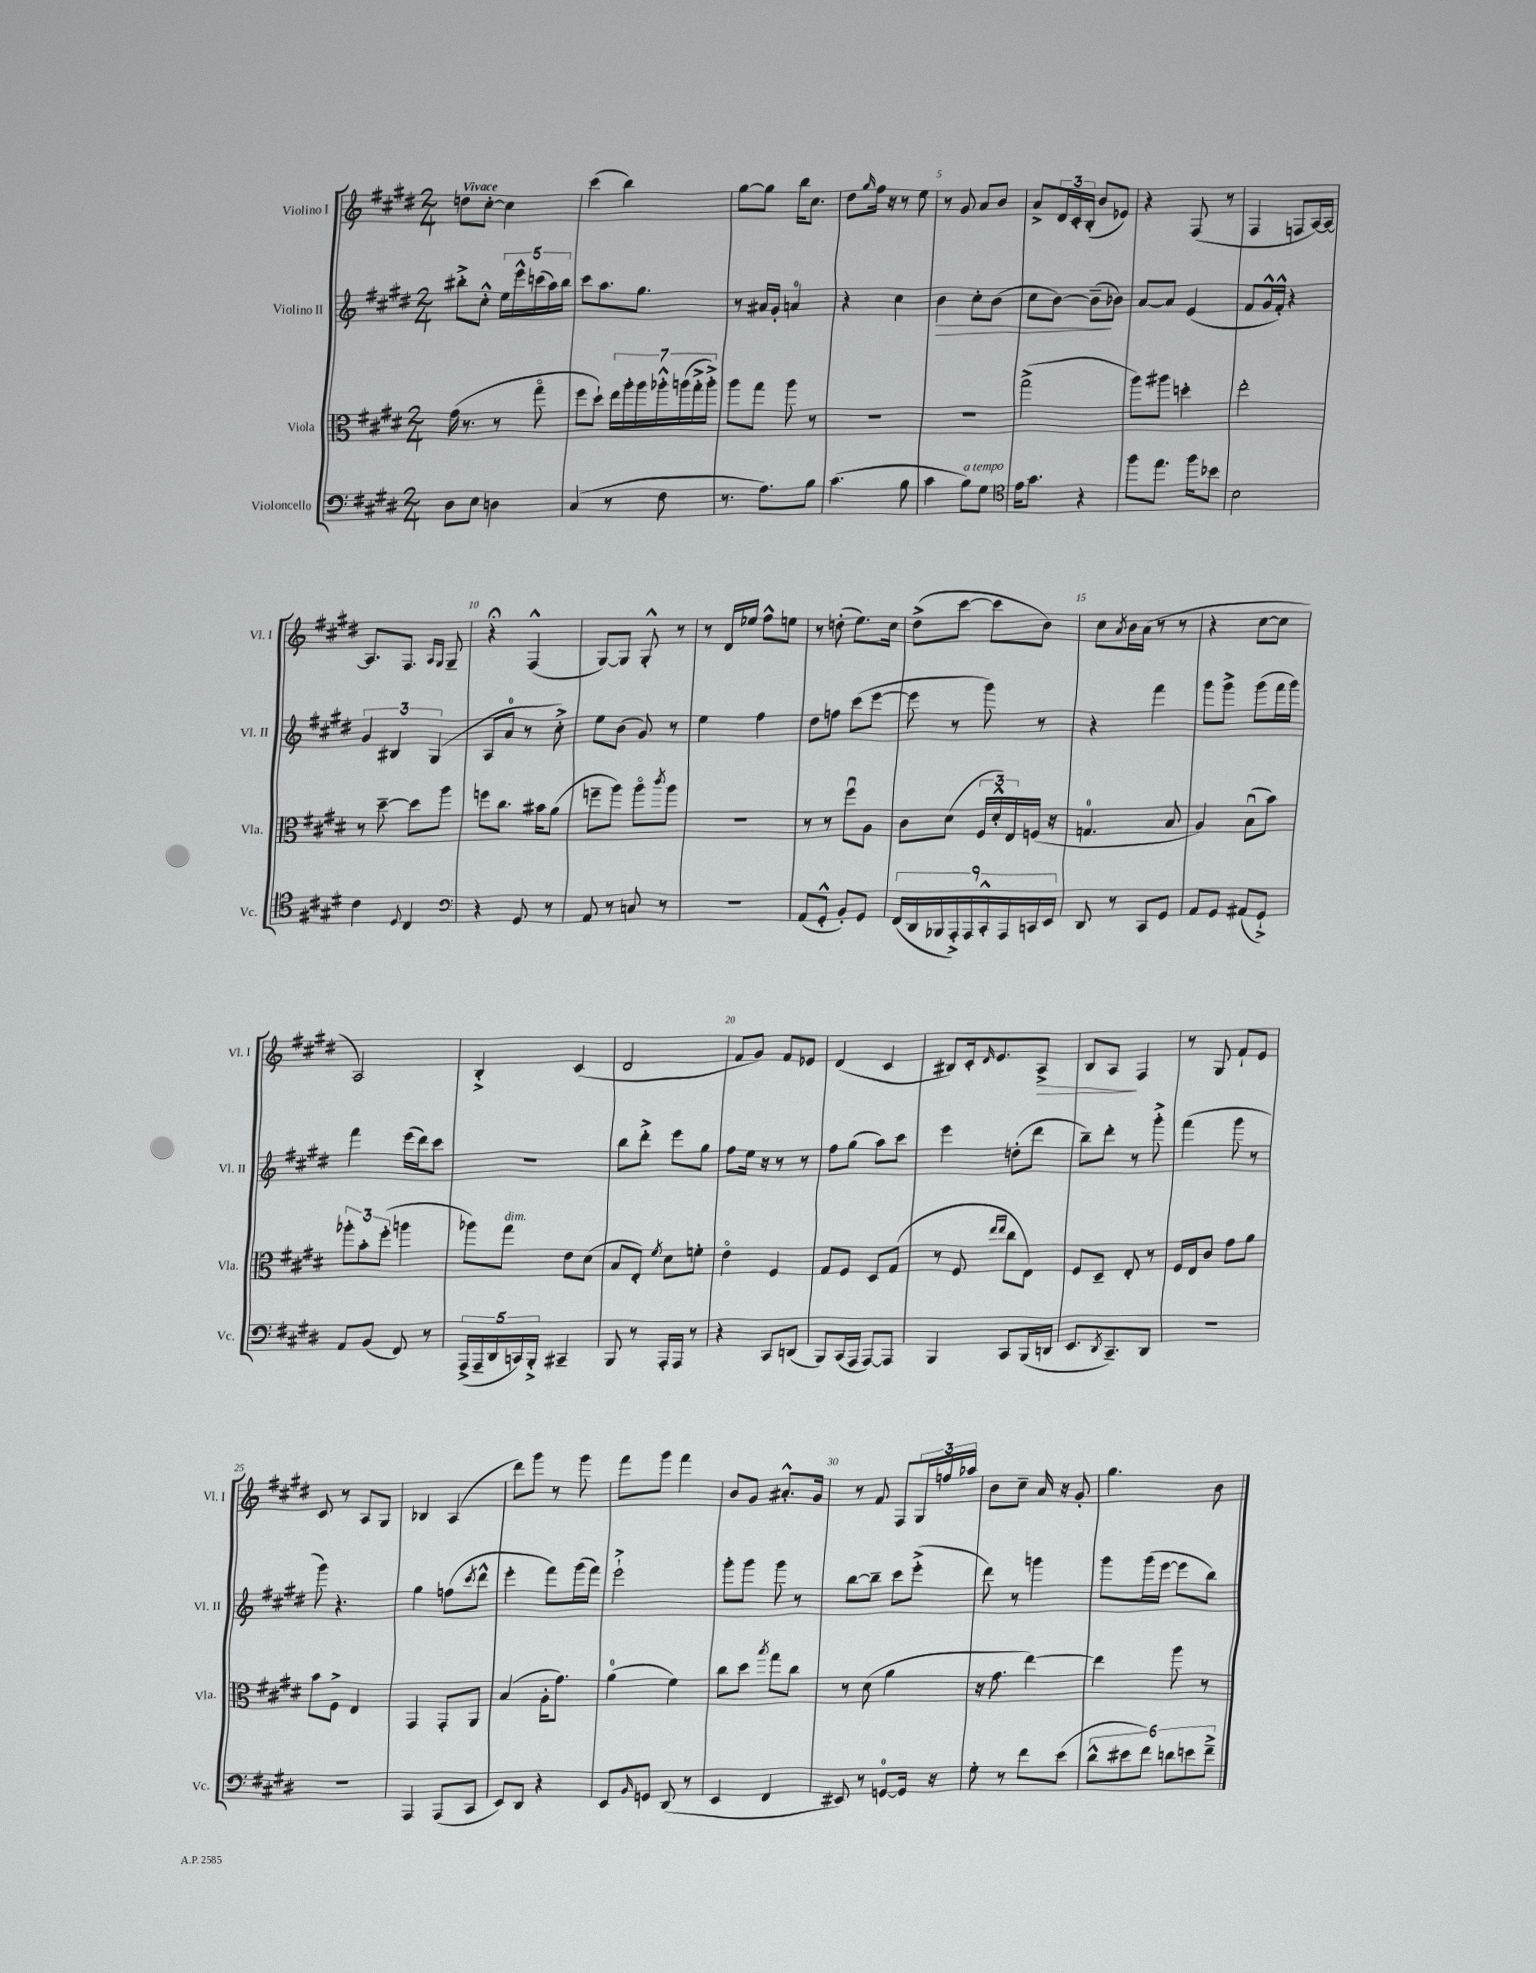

**kern	**kern	**kern	**kern
*staff4	*staff3	*staff2	*staff1
*clefF4	*clefC3	*clefG2	*clefG2
*k[f#c#g#d#]	*k[f#c#g#d#]	*k[f#c#g#d#]	*k[f#c#g#d#]
*M2/4	*M2/4	*M2/4	*M2/4
8D#\L	(16g#\	8bb#'^\L	8dd\L
.	8.r	.	.
8E\J	.	8cc#'^^\J	[8cc#'\J
4D\	8r	20ee\LL	4cc#\]
.	.	20eee^^\	.
.	.	(20ccc\	.
.	8gg#o\	.	.
.	.	20aa\)	.
.	.	20bb#\JJ	.
=	=	=	=
(4C#/	8ff#\L	8ccc#\L	(4ccc#\
.	8dd#`\J)	8.aa\	.
8r	28ee\LL	.	4bb\)
.	28aa'\	.	.
.	.	8.gg#\J	.
.	28aa\	.	.
.	28aa-'^^\	.	.
8F#\	.	.	.
.	(28aa\	.	.
.	28gg#'^\	.	.
.	28aa'^\JJ)	.	.
=	=	=	=
8.r	8aa\L	8r	[8gg#\L
.	8gg#\J	16a#/LL	8gg#\]J
8.A\L)	.	16g#'/JJ	.
.	8aa\	4a/	16bb\LK
.	.	.	8.cc#\J
8B\J	8r	.	.
=	=	=	=
(4.c#\	2r	4r	8dd#\L
.	.	.	16qqgg#/
.	.	.	16ff#\Jk
.	.	.	16r
.	.	4cc#\	8r
8B\	.	.	8ee\
=	=	=	=
4c#\	2r	4b\	8r
.	.	.	8g#/
8B\L)	.	8cc#'\L	8a/L
8G#\J	.	(8b\J	8b/J
=	=	=	=
*clefC4	*	*	*
16e\LK	(2gg#^\	8cc#\L	8a^/L
8.g#\J	.	.	.
.	.	[8b\J)	24d#/L
.	.	.	24c#'/
.	.	.	(24B'/JJ
4r	.	(8b~\]L	8b/L
.	.	8b-\J)	8e-/J)
=	=	=	=
8ff#\L	8aa\L)	[8a/L	4r
8.ee\J	8aa#\J	8a/]J	.
.	4dd'\	(4e/	(8F#/
16ff#\LK	.	.	.
8b-\J	.	.	8r
=	=	=	=
2B\	2ee'\	8f#/L	4F#/
.	.	16g#^^/L	.
.	.	16f#'^^/JJ)	.
.	.	4r	8F/L
.	.	.	[16A/L)
.	.	.	16A/_JJ
=	=	=	=
4c#\	8r	6g#/	8.A/]L
.	[8dd#~\	.	.
.	.	6B#/	.
.	.	.	8.F#/J
8qqD#/	.	.	.
4C#/	8dd#\]L	.	.
.	.	(6G#/	.
.	.	.	16qqA/LL
.	.	.	16qqG#/JJ
.	8aa\J	.	8G#~/
=	=	=	=
*clefF4	*	*	*
4r	8ff\L	8A/L	4r;
.	8.cc#\J	8a/J	.
8GG#/	.	8r	(4F#^^/
.	16b#\LK	.	.
8r	(8a\J	8cc#'^\)	.
=	=	=	=
8AA/	8ff~\L	8ee\L	[8G#/L)
8r	8aa\J)	(8b\J	8G#/]J
8C/	8aao\L	8g#/)	8G#'^^/
.	8qccc#/	.	.
8r	8aa\J	8r	8r
=	=	=	=
2r	2r	4ee\	8r
.	.	.	16d#/LL
.	.	.	16ee-/JJ
.	.	4ff#\	8ff#^^\L
.	.	.	8ee\J
=	=	=	=
(8AA/L	8r	8dd#\L	8r
8GG#'^^/J	8r	8ff\J	(8dd'\
8BB'/L)	8ff#u\L	(8ccc#\L	8.ee\L)
8GG#/J	8A\J	[8eee\J	.
.	.	.	16cc#\Jk
=	=	=	=
(18FF#/LL	8c#\L	8eee\]	(8dd#^\L
18DD#/	.	.	.
18BBB-/	.	.	.
.	(8d#\J	8r	[8ccc#\J
18AAA'^/)	.	.	.
18AAA/	.	.	.
.	24F#/LL	8ggg#\)	8ccc#\]L
18CC#'^^/	.	.	.
.	24d#'^^/)	.	.
18AAA/	24E/	.	.
.	(16F/JJ	8r	8b\J)
18CC/	.	.	.
.	16r	.	.
18EE/JJ	.	.	.
=	=	=	=
8DD#/	4.G/	4r	8cc#\L
.	.	.	8qa/
8r	.	.	16b\L
.	.	.	(16a\JJ
8CC#/L	.	4fff#\	8r
8GG#/J	8B/	.	8r
=	=	=	=
8AA/L	4A/)	8ggg#\L	4r
8GG#/J	.	8ggg#^\J	.
(8AA#/L	(8Bu\L	(8ggg#\L	[8cc#\L
8GG#`^/J)	8b\J)	16fff#\L	8cc#\]J
.	.	16ggg#\JJ)	.
=	=	=	=
8AA/L	12aa-'\L	4fff#\	2A/)
.	12b'\	.	.
(8BB/J	.	.	.
.	(12ff#'\J	.	.
8FF#/)	4aa\	(16eee\LL	.
.	.	16ddd#\J)	.
8r	.	8ccc#\J	.
=	=	=	=
(20AAA^/LL	8aa-\L)	2r	4B'^/
20AAA~/	.	.	.
20DD#/	.	.	.
.	8gg#\J	.	.
20CC/)	.	.	.
20BBB'^/JJ	.	.	.
4CC#~/	8e\L	.	(4c#/
.	(8d#\J	.	.
=	=	=	=
8BBB/	8B/L	8bb\L	2d#/
8r	8E'/J)	8ddd#'^\J	.
.	8qf#/	.	.
16AAA'/LL	8d#\L	8eee\L	.
16AAA/JJ	.	.	.
8r	8f'\J	8gg#\J	.
=	=	=	=
4r	4eo\	8ff#\L	8f#/L
.	.	16ee\Jk	8g#/J)
.	.	16r	.
8CC#/L	4F#/	8r	8f#/L
(8DD/J	.	8r	8e-/J
=	=	=	=
8BBB/L)	8G#/L	8ff#\L	(4d#/
(16CC#/L	8F#/J	(8gg#\J	.
16AAA/JJ	.	.	.
[8AAA/L)	8D#/L	8aa\L)	4c#/
8AAA/]J	(8G#/J	8ccc#\J	.
=	=	=	=
4BBB/	8r	4eee\	8B#/L)
.	8F#/	.	16c#'/k
.	.	.	16qqd#/
.	.	.	8.e/
.	16qqee/LL	.	.
.	16qqee/JJ	.	.
8CC#/L	8cc#\L	(8dd'\L	.
(16BBB/L	8E\J)	8ddd#\J	8A^/J
16DD/JJ	.	.	.
=	=	=	=
8.EE/L	8F#/L	8bb~\L)	8B/L
.	8D#~/J	8ddd#'\J	8A/J
8qDD#/	.	.	.
8.CC#~/)	.	.	.
.	8E'/	8r	4F#/
8DD#/J	8r	8ggg#'^\	.
=	=	=	=
2r	16F#/LL	(4fff#\	8r
.	16E/J	.	.
.	8c#/J	.	8G#/
.	8g#\L	8ggg#\	8f#`/L
.	8a\J	8r	8e/J
=	=	=	=
2r	8b\L	8ggg#\)	8c#/
.	8F#^\J	4.r	8r
.	4E/	.	8A/L
.	.	.	8G#/J
=	=	=	=
4AAA/	4GG#/	4gg#\	4B-/
(8AAA/L	8GG#'/L	(8ff\L	(4A/
.	.	8qccc#/	.
8CC#/J	8AA/J	8ddd#^^\J	.
=	=	=	=
8EE/L)	(4B/	4eee'\	8ddd#\L)
8DD#/J	.	.	8ggg#\J
4r	16A'\LK	8fff#\L)	8r
.	8.g#\J)	.	.
.	.	(16ggg#\L	8ggg#\
.	.	16fff#\JJ)	.
=	=	=	=
8EE/L	(4a\	2eee`^\	8fff#\L
16qqBB/	.	.	.
8GG/J	.	.	8ggg#\J
(8DD#/	4f#\)	.	4fff#\
8r	.	.	.
=	=	=	=
4EE/	8cc#\L	8ggg#'\L	8b/L
.	8dd#\J	8ggg#\J	8g#/J
.	8qbb/	.	.
4FF#/	8gg#\L	8ggg#\	8.a#'^^/L
.	8cc#\J	8r	.
.	.	.	16g#/Jk
=	=	=	=
8EE#/)	8r	[8bb\L	8r
8r	(8d#\	8bb~\]J	8f#/
[8GG/L	4a\	8ccc#\L	8F#/L
16GG/]Jk	.	(8eee'^\J	24G#/L
.	.	.	24ff/
16r	.	.	.
.	.	.	24aa-/JJ
=	=	=	=
8G#'\	16r	8ddd#\)	8b\L
.	8.g#\	.	.
8r	.	8r	8cc#~\J
8f#\L	[4ee\)	4ggg\	16a/
.	.	.	16r
(8e\J	.	.	8g#'/
=	=	=	=
12d#^^\L	4ee\]	8ggg#\L	4.gg#\
12e#\	.	.	.
.	.	(16ggg#\L	.
12f#\J)	.	.	.
.	.	[16eee\JJ	.
12d\L	8aa\	8eee\]L	.
12e\	.	.	.
.	8r	8bb\J)	8b\
12f#~^\J	.	.	.
==	==	==	==
*-	*-	*-	*-
